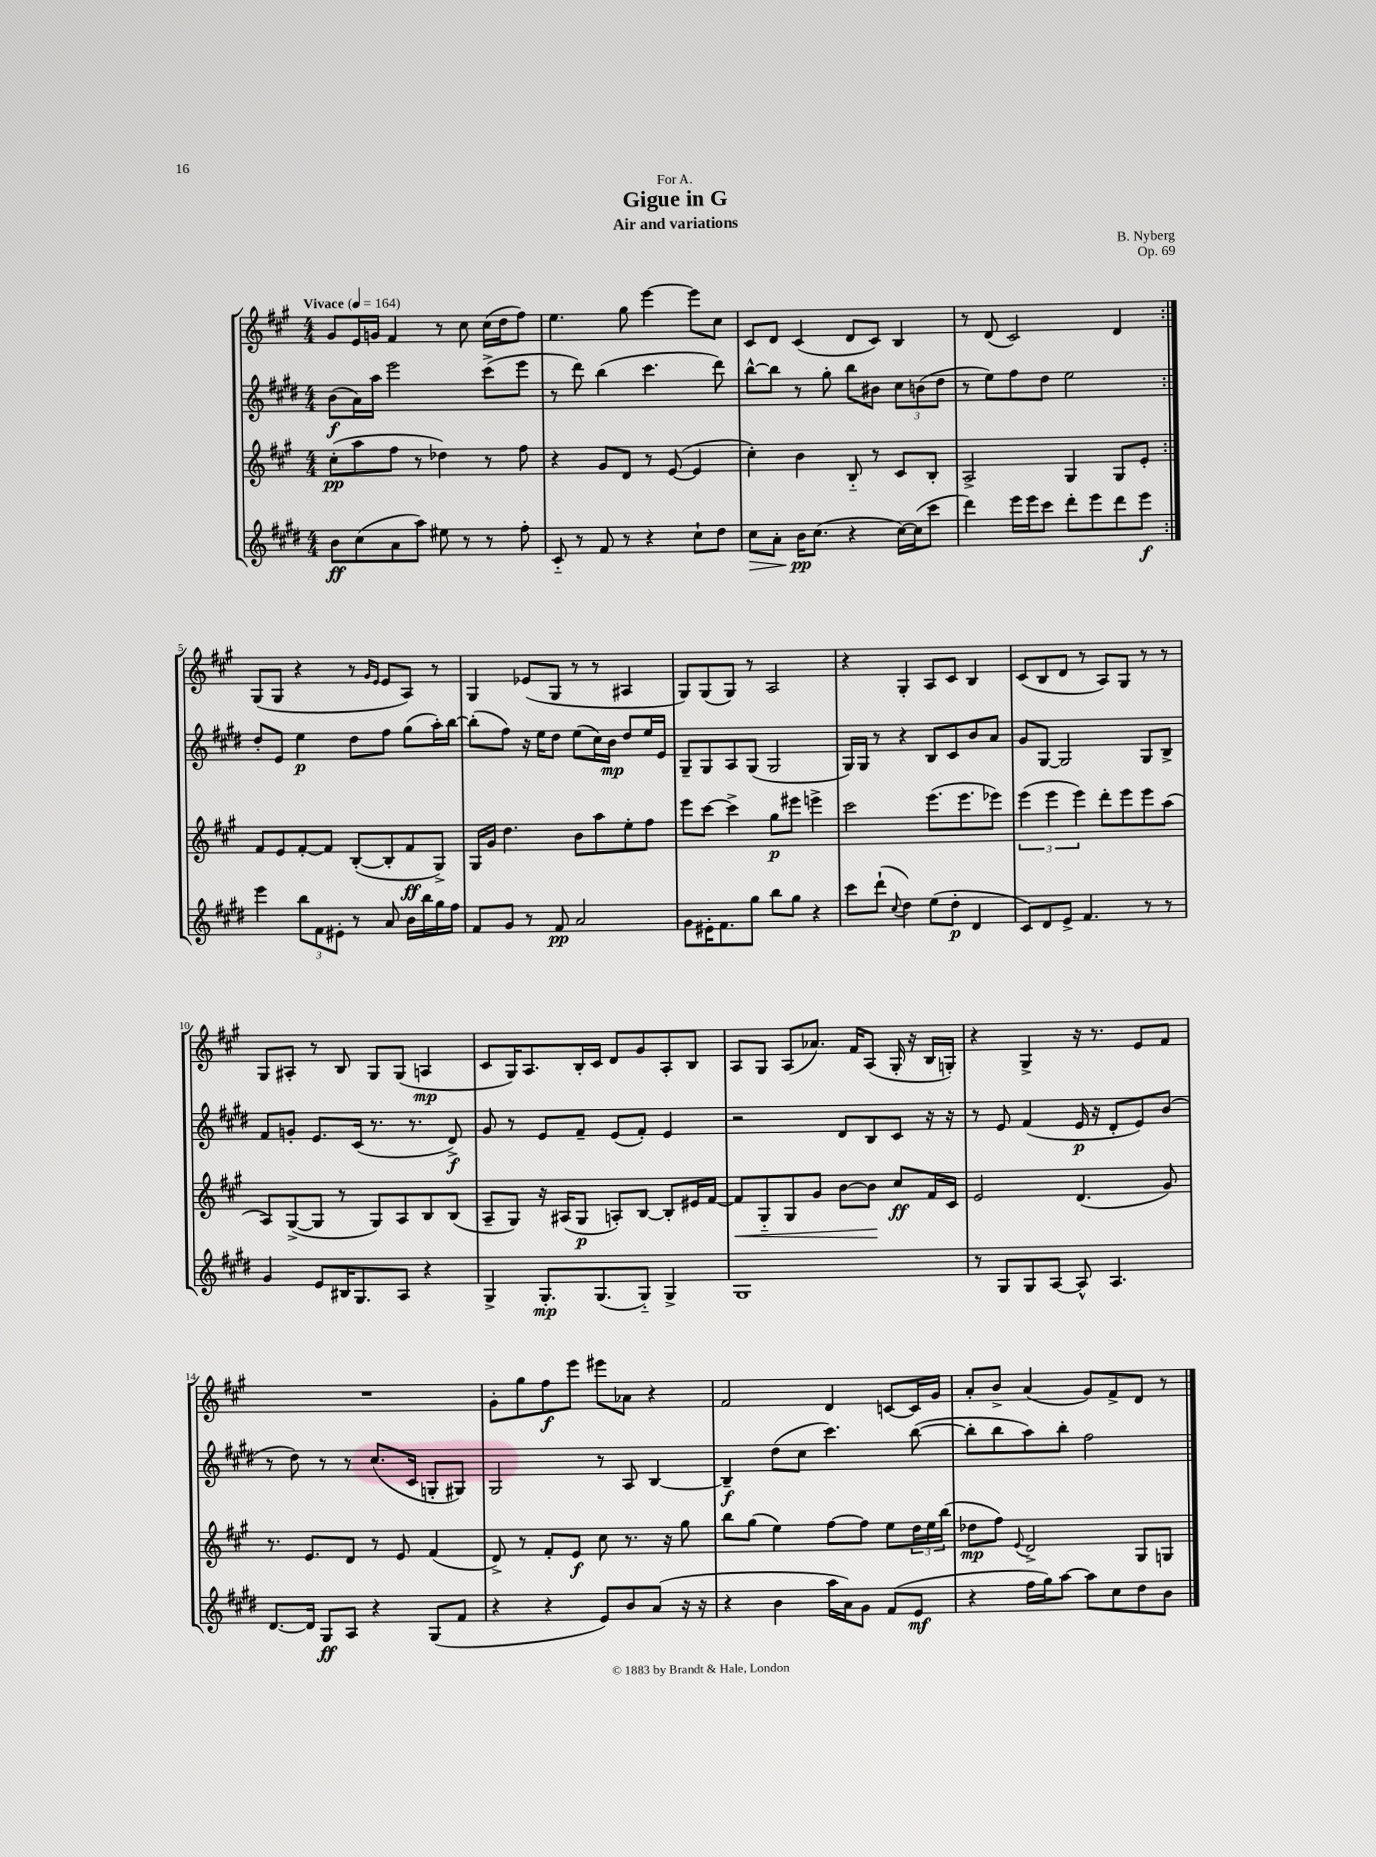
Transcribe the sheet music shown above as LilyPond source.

\header { title = "Gigue in G" composer = "B. Nyberg" subtitle = "Air and variations" dedication = "For A." opus = "Op. 69" }
<<
\new StaffGroup <<
\new Staff = "s0" {
    \clef treble \key a \major \numericTimeSignature \time 4/4 \tempo "Vivace" 4 = 164
    \repeat volta 2 { gis'8 e'16 g'16 fis'4 r8 cis''8 cis''16( d''16 fis''8) |
    e''4. gis''8 e'''4~ e'''8 cis''8 |
    cis'8 d'8 cis'4( d'8 cis'8) b4 |
    r8 d'8( cis'2) d'4 | }
    gis8( gis8 r4 r8 \grace { gis'16 e'16 } e'8 a8) r8 |
    gis4 ees'8( gis8 r8 r8 ais4 |
    gis8) gis8( gis8) r8 a2 |
    r4 gis4-. a8 cis'8 b4 |
    cis'8( b8 d'8 r8 a8) gis8 r8 r8 |
    gis8 ais8-. r8 b8 gis8 gis8( a4\mp |
    cis'8 gis16) a8. b16-. cis'16 d'8 gis'8 a8-. b8 |
    a8 gis8 a8( aes'8.) fis'16 a8( gis16-. r16 b16 g16-.) |
    r4 gis4-> r16 r8. e'8 fis'8 |
    R1 |
    gis'8-. gis''8 fis''8\f e'''8 eis'''8 aes'8 r4 |
    fis'2 d'4 c'8~ c'16 gis'16 |
    a'8-. b'8-> a'4( gis'8) fis'8-> d'8 r8 \bar "|." |
}
\new Staff = "s1" {
    \clef treble \key e \major \numericTimeSignature \time 4/4
    \repeat volta 2 { b'8\f( a'16) a''16 e'''2 cis'''8->( e'''8 |
    r8 dis'''8) b''4( cis'''4. dis'''8) |
    b''8~-^ b''8 r8 gis''8-. b''8 bis'8 \tuplet 3/2 { cis''8 b'8( dis''8 } |
    r8 e''8) fis''8 dis''8 e''2 | }
    dis''8-. e'8 e''4\p dis''8 fis''8 gis''8( a''16-.) b''16~ |
    b''8-.( fis''8) r16 e''16 dis''8 e''8( cis''16) b'16\mp dis''8 e''16 e'16 |
    gis8-- gis8 a8 gis8( gis2 |
    gis16) gis16 r8 r4 b8 cis'8 b'8 a'8 |
    gis'8 gis8~ gis2 gis8 b8-> |
    fis'8 g'8-. e'8. cis'16( r8. r8. dis'8->\f) |
    gis'8 r8 e'8 fis'8-- e'8( fis'8-.) e'4 |
    r2 dis'8 b8 cis'8 r16 r16 |
    r8 e'8 fis'4( e'16\p r16 dis'8-. e'8) b'8( |
    r8 dis''8) r8 r8 cis''8.( cis'16 g8-. gis8) |
    gis2 r8 a8 b4~ |
    b4--\f dis''8( cis''8 cis'''4.) b''8~( |
    b''8-. b''8 a''8) b''8-. fis''2 \bar "|." |
}
\new Staff = "s2" {
    \clef treble \key a \major \numericTimeSignature \time 4/4
    \repeat volta 2 { cis''8-.\pp( a''8 fis''8 r8 des''4) r8 fis''8 |
    r4 gis'8 d'8 r8 e'8~( e'4 |
    cis''4-.) b'4 b8-_ r8 cis'8 b8-. |
    a2-> gis4 gis8 e'8-. | }
    fis'8 e'8 fis'8~-. fis'8 b8~-.( b8-. fis'8\ff gis8->) |
    gis16 gis'16 d''4. b'8 a''8 e''8-. fis''8 |
    e'''8 cis'''8~ cis'''4-> gis''8\p eis'''8 e'''4-> |
    cis'''2 e'''8.( e'''8. ees'''8) |
    \tuplet 3/2 { e'''4( e'''4 e'''4) } d'''8-. e'''8 e'''8 a''8( |
    a8) gis8~->( gis8 r8 gis8) a8 b8 b8( |
    a8-- gis8) r16 ais16( gis8\p a8-.) b8~ b8-. eis'16 fis'16~ |
    fis'8\< gis8-_ gis8 gis'8 b'8~ b'8\! cis''8\ff fis'16 cis'16 |
    e'2 d'4.( gis'8) |
    r8. e'8. d'8 r8 e'8 fis'4( |
    d'8->) r8 fis'8-. e'8\f cis''8 r8. r16 gis''8 |
    b''8 gis''8( e''4) fis''8~ fis''8 e''8 \tuplet 3/2 { d''16 e''16 b''16( } |
    des''8\mp fis''8) \appoggiatura { e'8 } d'2-> gis8 g8 \bar "|." |
}
\new Staff = "s3" {
    \clef treble \key e \major \numericTimeSignature \time 4/4
    \repeat volta 2 { b'8\ff cis''8( a'8 a''8) eis''8 r8 r8 fis''8-. |
    cis'8-_ r8 fis'8 r8 r4 cis''8-! dis''8 |
    cis''8\> a'8-. b'16\pp\! cis''8.( r4 cis''16~) cis''16( cis'''8 |
    dis'''4) e'''16 e'''16 cis'''8 dis'''8-. e'''8 dis'''8 e'''8\f | }
    e'''4 \tuplet 3/2 { b''8 fis'8 eis'8-. } r8 a'8 b'16 b''16 gis''16 fis''16 |
    fis'8 gis'8 r8 fis'8\pp a'2 |
    gis'8 eis'16-. fis'8. gis''8 b''8 gis''8 r4 |
    cis'''8 dis'''8-!( \appoggiatura { cis''8 } dis''4) e''8( dis''8-.\p dis'4 |
    cis'8) dis'8 e'8-> fis'4. r8 r8 |
    gis'4 e'8 bis16 gis8. a8 r4 |
    gis4-> gis8.-.\mp gis8.( gis8-_) gis4-> |
    gis1 |
    r8 gis8 gis8 a8~ a8-^ a4. |
    dis'8.~ dis'16 gis8\ff a8 r4 gis8( fis'8 |
    r4 r4 e'8) b'8 a'8( r16 r16 |
    r4 b'4 a''16 a'16) gis'8 fis'8( e'8\mf |
    r4 fis''16 gis''16) a''8~ a''8 cis''8 dis''8 b'8 \bar "|." |
}
>>
>>
